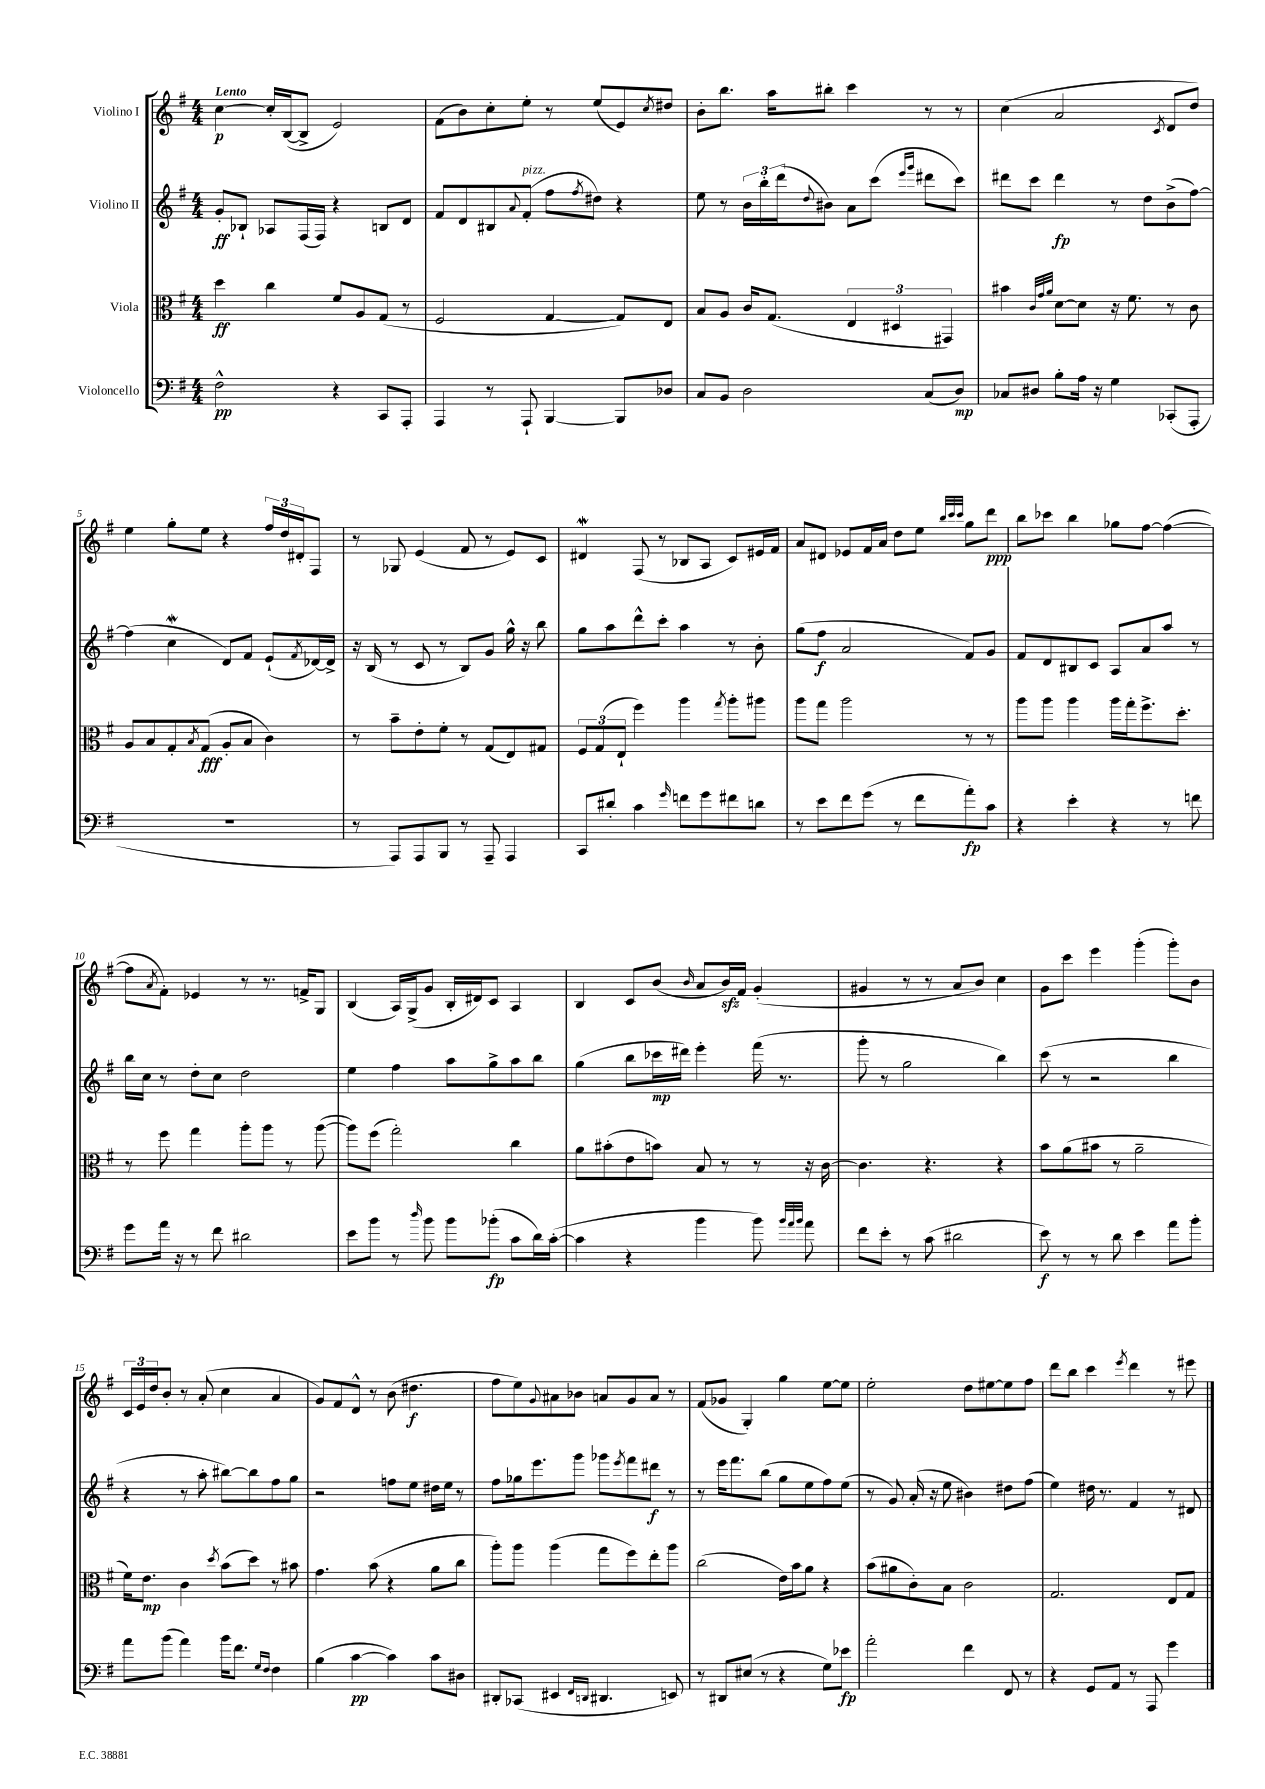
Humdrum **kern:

**kern	**kern	**kern	**kern
*staff4	*staff3	*staff2	*staff1
*clefF4	*clefC3	*clefG2	*clefG2
*k[f#]	*k[f#]	*k[f#]	*k[f#]
*M4/4	*M4/4	*M4/4	*M4/4
2F#^^\	4dd\	8g'/L	[4cc\
.	.	8B-`/J	.
.	4cc\	8A-/L	16cc'/]LL
.	.	.	([16B/J
.	.	(16F#/L	8B^/]J
.	.	16F#/JJ)	.
4r	8f#/L	4r	2e/)
.	8A/	.	.
8CC/L	(8G/J	8B/L	.
8AAA'/J	8r	8d/J	.
=	=	=	=
4AAA/	2F#/	8f#/L	(8f#\L
.	.	8d/	8b\)
8r	.	8B#/	8cc'\
.	.	8qqa/	.
8AAA`/	.	(8f#'/J	8ee'\J
[4BBB/	[4G/	8ff#\L	8r
.	.	8qff#/	.
.	.	8dd#\J)	(8ee/L
8BBB/]L	8G/]L)	4r	8e/)
.	.	.	8qcc/
8D-/J	8E/J	.	8dd#/J
=	=	=	=
8C/L	8B/L	8ee\	8b'\L
8BB/J	8A/J	8r	8.bb\J
2D\	16c/LK	24b\LL	.
.	.	24bb'\	.
.	(8.G/J	.	16aa\LK
.	.	(24ddd\J	.
.	.	8qqdd/	.
.	.	8b#\J)	8bb#'\J
.	6E/	8a\L	4ccc\
.	.	(8ccc\J	.
.	6D#/	.	.
.	.	16qqeee/LL	.
.	.	16qqggg/JJ	.
(8C/L	.	8ddd#\L	8r
.	6GG#/)	.	.
8D/J)	.	8ccc\J)	8r
=	=	=	=
8C-/L	4b#\	8ddd#\L	(4cc\
8D#/J	.	8ccc\J	.
.	32qqc/LLL	.	.
.	32qqg/	.	.
.	32qqa/JJJ	.	.
8B'\L	[8d\L	4ddd#\	2a/
16A\Jk	8d\]J	.	.
16r	.	.	.
4G\	16r	8r	.
.	8.f#\	.	.
.	.	8dd\L	.
.	.	.	8qc/
(8CC-'/L	8r	(8b^\	8d/L
8AAA'/J	8c\	[8ff#\J)	8dd/J)
=	=	=	=
1r	8A/L	(4ff#\]	4ee\
.	8B/	.	.
.	8G'/	4cc\	8gg'\L
.	8qB/	.	.
.	(8G/J	.	8ee\J
.	8A'/L	8d/L)	4r
.	8B/J	8f#/J	.
.	4c\)	(8e`/L	24ff#/LL
.	.	.	24dd/
.	.	.	24d#'/J
.	.	8qf#/	.
.	.	[16d-/L)	8F#/J
.	.	16d-^/]JJ	.
=	=	=	=
8r	8r	16r	8r
.	.	(16B/	.
8AAA/L)	8b~\L	8r	8G-/
8AAA/	8e'\	8c/	(4e/
8BBB/J	8f#'\J	8r	.
8r	8r	8B/L)	8f#/
8AAA~/	(8G/L	8g/J	8r
4AAA/	8E/)	16gg^^\	8e/L)
.	.	16r	.
.	8G#/J	8bb\	8c/J
=	=	=	=
8CC/L	12F#/L	8gg\L	4d#/
.	(12G/	.	.
8d#'/J	.	8aa\	.
.	12E`/J	.	.
4c\	4ff#\)	8ddd^^\	(8F#/
.	.	8ccc'\J	8r
16qqg/	.	.	.
8f\L	4aa\	4aa\	8B-/L
8g\	.	.	8A/J
.	8qgg/	.	.
8f#\	8aa'\L	8r	8c/L)
8d\J	8aa#\J	8b'\	16e#/L
.	.	.	16f#/JJ
=	=	=	=
8r	8aa\L	(8gg\L	8a/L
8e\L	8gg\J	8ff#\J	8d#/J
8f#\	2aa\	2a/	8e-/L
(8g\J	.	.	16f#/L
.	.	.	16a/JJ
8r	.	.	8dd\L
8f#\L	.	.	8ee\J
.	.	.	32qqbb/LLL
.	.	.	32qqccc/
.	.	.	32qqccc/JJJ
8a'\)	8r	8f#/L)	8gg\L
8c\J	8r	8g/J	8ddd\J
=	=	=	=
4r	8aa\L	8f#/L	8bb\L
.	8aa\J	8d/	8ccc-\J
4e'\	4aa\	8B#/	4bb\
.	.	8c/J	.
4r	16aa\LL	8A/L	8gg-\L
.	16gg'\J	.	.
.	8.ff#^\	8a/	[8ff#\J
8r	.	8aa/J	(4ff#\_
.	8.dd'\J	.	.
8f\	.	8r	.
=	=	=	=
8g\L	8r	16bb\LL	8ff#\]L
.	.	16cc\JJ	.
.	.	.	8qa/
16a\Jk	8ff#\	8r	8f#'\J)
16r	.	.	.
8r	4gg\	8dd'\L	4e-/
8f#\	.	8cc\J	.
2d#\	8aa'\L	2dd\	8r
.	8aa\J	.	8.r
.	8r	.	.
.	.	.	16f^/LK
.	([8aa\	.	8G/J
=	=	=	=
8e\L	8aa\]L)	4ee\	(4B/
8b\J	(8ff#\J	.	.
8r	2gg'\)	4ff#\	16A/LL)
.	.	.	(16G^/J
16qqdd/	.	.	.
8b\	.	.	8g/J
8b\L	.	8aa\L	16B'/LL
.	.	.	16d#/J)
(8b-'\J	.	8gg^\	8c/J
8c\L	4cc\	8aa\	4A/
16d\L)	.	8bb\J	.
([16c'\JJ	.	.	.
=	=	=	=
4c\]	8a\L	(4gg\	4B/
.	(8b#'\	.	.
4r	8e\	8bb\L	8c/L
.	8b\J)	16ccc-\L	(8b/J
.	.	16ddd#\JJ)	.
.	.	.	16qqb/
4b\	8B/	4eee'\	8a/L
.	8r	.	16b/L)
.	.	.	16f#/JJ
8b\)	8r	(16fff#\	(4g'/
.	.	8.r	.
32qqb/LLL	.	.	.
32qqa/	.	.	.
32qqb/JJJ	.	.	.
8a\	16r	.	.
.	[16c\	.	.
=	=	=	=
8f#\L	4.c\]	8ggg'\	4g#/
8e'\J	.	8r	.
8r	.	2gg\	8r
(8c\	4.r	.	8r
2d#\	.	.	8a/L
.	.	.	8b/J)
.	4r	4bb\)	4cc\
=	=	=	=
8e\)	8b\L	(8ccc\	8g\L
8r	(8a\	8r	8ccc\J
8r	8b#\J	2r	4eee\
8d\	8r	.	.
4e\	2a~\	.	(4ggg'\
8a\L	.	4bb\	8ggg'\L)
8b'\J	.	.	8b\J
=	=	=	=
8a\L	16f#\LK)	4r	24c/LL
.	.	.	24e/
.	8.e\J	.	.
.	.	.	24dd/J
(8b\J	.	.	8b'/J
4a\)	4c\	8r	8r
.	.	8aa'\	(8a'/
.	8qdd/	.	.
16b\LK	(8b\L	[8bb#\L)	4cc\
8.f#\J	.	.	.
.	8dd\J)	8bb#\]	.
16qqG/LL	.	.	.
16qqF#/JJ	.	.	.
4F#\	8r	8ff#\	4a/
.	8b#\	8gg\J	.
=	=	=	=
(4B\	4.g\	2r	8g/L)
.	.	.	8f#/
[4c\	.	.	8d^^/J
.	(8b\	.	8r
4c\])	4r	8ff\L	(8b\
.	.	8ee\J	4.dd#\
8c\L	8a\L	16dd#\LL	.
.	.	16ee\JJ	.
8D#\J	8cc\J	8r	.
=	=	=	=
8DD#'/L	8aa'\L)	8ff#\L	8ff#\L
(8CC-/J	8aa\J	16gg-\k	8ee\)
.	.	8.eee\	.
.	.	.	8qqg/
4EE#/	(4aa\	.	8a#\
.	.	8ggg\J	8b-\J
16qqFF#/LL	.	.	.
16qqDD/JJ	.	.	.
4.DD#/	8gg\L	8ggg-\L	8a/L
.	.	8qeee/	.
.	8ff#\)	8fff#\	8g/
.	8ee'\	8ddd#\J	8a/J
8EE/)	8aa\J	8r	8r
=	=	=	=
8r	(2cc\	8r	(8f#/L
8DD#/L	.	16eee\LK	8g-/J
.	.	8.fff#\	.
(8E#/J	.	.	4G'/)
8r	.	(8bb\J	.
4r	16e\LL)	8gg\L	4gg\
.	16b\J	.	.
.	8a\J	8ee\	.
8G\L)	4r	8ff#\)	[8ee\L
8e-\J	.	(8ee\J	8ee\]J
=	=	=	=
2a'\	(8b\L	8r	2ee'\
.	8a#\	8g/)	.
.	8c'\)	(16a'/	.
.	.	16r	.
.	8B\J	8ee\	.
4f#\	2c\	4b#\)	8dd\L
.	.	.	[8ee#\
8FF#/	.	8dd#\L	8ee#\]
8r	.	(8ff#\J	8ff#\J
=	=	=	=
4r	2.G/	4ee\)	8ddd\L
.	.	.	8bb\J
8GG/L	.	16dd#\	4ccc\
.	.	8.r	.
8AA/J	.	.	.
.	.	.	8qeee/
8r	.	4f#/	4ddd\
8AAA/	.	.	.
4g\	8E/L	8r	8r
.	8G/J	8d#/	8eee#\
==	==	==	==
*-	*-	*-	*-
